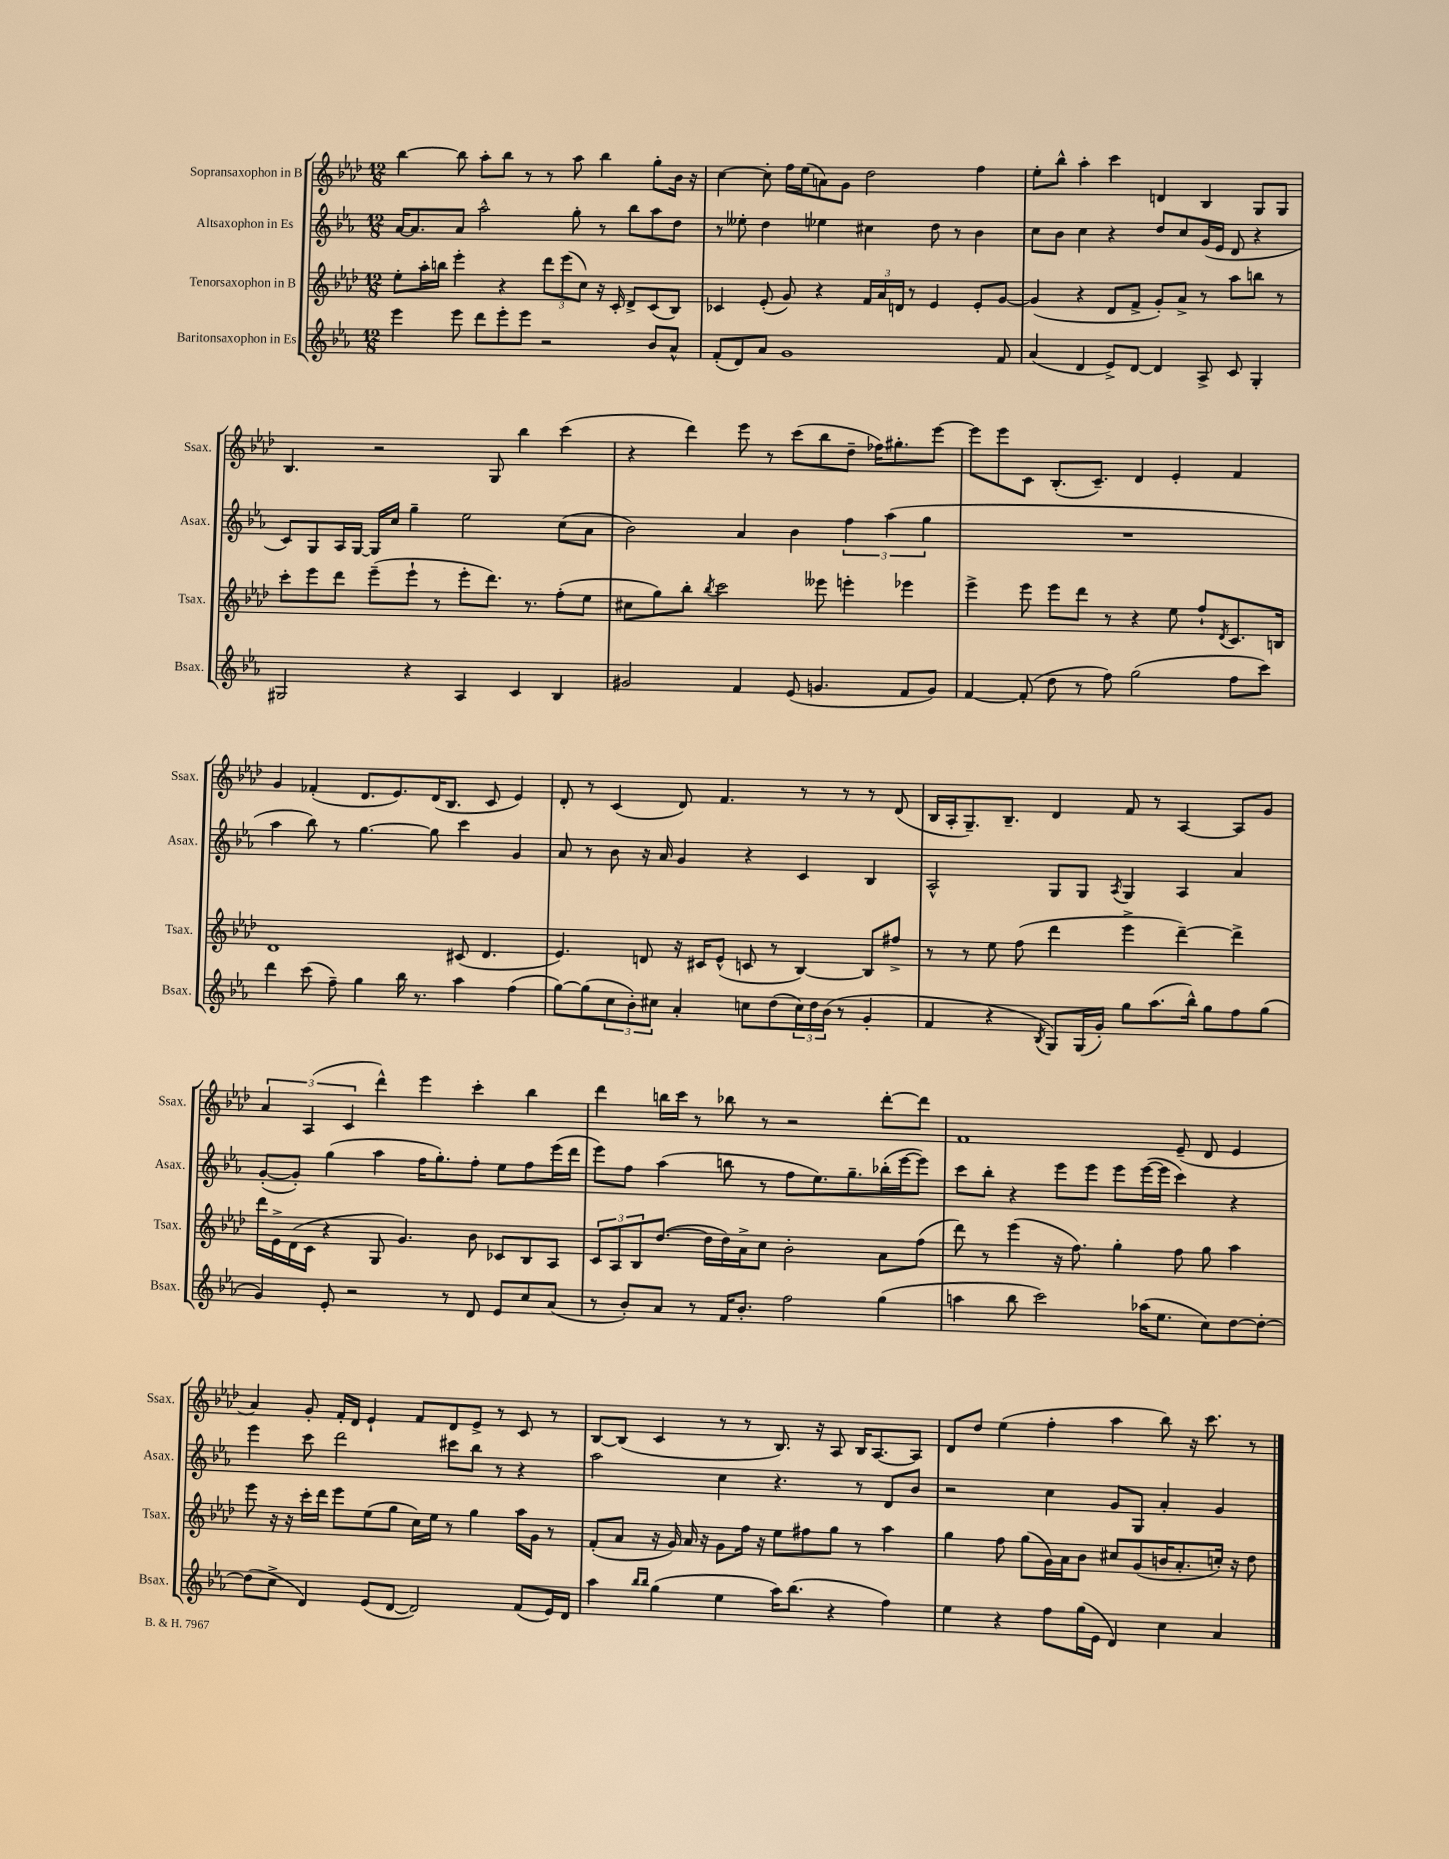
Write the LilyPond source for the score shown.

<<
\new StaffGroup <<
\new Staff = "s0" \with { instrumentName = "Sopransaxophon in B" shortInstrumentName = "Ssax." } {
    \clef treble \key aes \major \numericTimeSignature \time 12/8
    bes''4~ bes''8 aes''8-. bes''8 r8 r8 aes''8 bes''4 g''8-. bes'16 r16 |
    c''4~ c''8-. f''16 ees''16( a'8) g'8 des''2 f''4 |
    ees''8-. bes''8-^ aes''4-. c'''4 d'4 bes4 g8 g8 |
    bes4. r2 g8 bes''4 c'''4( |
    r4 des'''4) ees'''8 r8 c'''8( bes''8 des''8-- fes''16) gis''8.-. ees'''8~ |
    ees'''8 ees'''8 c'8 bes8.-.( c'8.--) des'4 ees'4-. f'4 |
    g'4 fes'4-.( des'8. ees'8.) des'16( bes8. c'8 ees'4) |
    des'8-. r8 c'4( des'8) f'4. r8 r8 r8 des'8( |
    bes16 aes16-. g8.--) bes8.-- des'4 f'8 r8 aes4~ aes8 g'8 |
    \tuplet 3/2 { aes'4 aes4( c'4 } des'''4-^) ees'''4 c'''4-. bes''4 |
    des'''4 b''16 c'''16 r8 bes''8 r8 r2 des'''8~-. des'''8 |
    f'1 ees'8--( des'8 ees'4 |
    aes'4) g'8-. f'16-. des'16 ees'4-! f'8 des'8 ees'8-> r8 c'8 r8 |
    bes8~ bes8( c'4 r8 r8 bes8.) r16 aes8 bes16 aes8.~ aes8 |
    des'8 des''8 ees''4( f''4-. aes''4 bes''8) r16 c'''8. r8 \bar "|." |
}
\new Staff = "s1" \with { instrumentName = "Altsaxophon in Es" shortInstrumentName = "Asax." } {
    \clef treble \key ees \major \numericTimeSignature \time 12/8
    aes'16~ aes'8. aes'8 aes''2-^ g''8-. r8 bes''8 aes''8 d''8 |
    r8 eeses''8-. d''4 ees''4 cis''4 d''8 r8 bes'4 |
    c''8 bes'8 c''4 r4 d''8 c''8 g'16( ees'16 d'8 r4 |
    c'8) g8 aes16 g16~ g16 c''16 g''4-- ees''2 c''8( aes'8 |
    bes'2) aes'4 bes'4 \tuplet 3/2 { f''4 aes''4( g''4 } |
    R1. |
    aes''4 bes''8) r8 g''4.~ g''8 c'''4 g'4 |
    aes'8 r8 bes'8 r16 aes'16 g'4 r4 c'4 bes4 |
    aes2-^ g8 g8 \acciaccatura { aes8 } g4 aes4 aes'4 |
    g'8~-.( g'8-.) g''4( aes''4 f''16 g''8.-.) f''8-. ees''8 f''8 ees'''16( d'''16 |
    ees'''8) f''8 aes''4( b''8 r8 f''8 ees''8.) g''8.-- bes''16-.( ees'''16~ ees'''8) |
    c'''8 bes''8-. r4 ees'''8 ees'''8 ees'''8 ees'''16~( ees'''16 c'''4) r4 |
    ees'''4 c'''8 d'''2 cis'''8 bes''8 r8 r4 |
    aes''2 c''4 r4. r8 d'8 bes'8 |
    r2 c''4 g'8 g8 aes'4-. g'4 \bar "|." |
}
\new Staff = "s2" \with { instrumentName = "Tenorsaxophon in B" shortInstrumentName = "Tsax." } {
    \clef treble \key aes \major \numericTimeSignature \time 12/8
    ees''8-. aes''16-. b''16 ees'''4-. r4 \tuplet 3/2 { des'''8 ees'''8( c''8) } r16 c'16-. des'8-> c'8( bes8) |
    ces'4 ees'8-.( g'8) r4 \tuplet 3/2 { f'16 aes'16 d'16 } r8 ees'4 ees'8-. g'8~ |
    g'4( r4 des'8 f'8-> g'8-.) aes'8-> r8 aes''8 b''8 r8 |
    c'''8-. ees'''8 des'''8 ees'''8--( ees'''8-! r8 ees'''8-. des'''8.) r8. f''8-.( ees''8 |
    cis''8 g''8) bes''8-. \acciaccatura { bes''8 } c'''2 eeses'''8 e'''4-. ees'''4 |
    ees'''4-> ees'''8 ees'''8 des'''8 r8 r4 ees''8 f''8-! \acciaccatura { des'8 } c'8. b16 |
    des'1 cis'8( des'4. |
    ees'4.) d'8 r16 cis'16 ees'8-^( c'8 r8 bes4~) bes8 fis''8-> |
    r8 r8 ees''8 f''8( des'''4 ees'''4-> des'''4~--) des'''4-> |
    des'''16 ees'16-> des'16( c'16 r4 g8 g'4.) bes'8 ces'8 bes8 aes8 |
    \tuplet 3/2 { c'8 aes8 bes8 } des''8.~( des''16 des''16) aes'16-> c''8 bes'2-. aes'8 f''8( |
    des'''8) r8 ees'''4( r16 f''8.) g''4-. f''8 g''8 aes''4 |
    ees'''8 r16 r16 c'''16-. des'''16 ees'''8 ees''8( g''8 c''16) ees''16 r8 g''4 aes''16 g'16 r8 |
    f'8-.( aes'8 r16 g'16) aes'16 r16 g'8 f''16 r16 ees''8 fis''8 g''8 r8 aes''4 |
    g''4 f''8 g''8( g'16) aes'16 bes'8 cis''8 g'8( b'16 aes'8.-. c''16-.) r16 des''8 \bar "|." |
}
\new Staff = "s3" \with { instrumentName = "Baritonsaxophon in Es" shortInstrumentName = "Bsax." } {
    \clef treble \key ees \major \numericTimeSignature \time 12/8
    ees'''4 ees'''8 d'''8 ees'''8-. ees'''8 r2 bes'8 aes'8-^ |
    f'8-.( d'8) aes'8 g'1 f'8 |
    aes'4( d'4 ees'8->) d'8~ d'4 aes8-> c'8 g4-. |
    gis2 r4 aes4 c'4 bes4 |
    gis'2 f'4 ees'8( g'4. f'8 g'8) |
    f'4~ f'8-.( d''8 r8 f''8) g''2( f''8 c'''8) |
    d'''4 c'''8( f''8--) g''4 bes''16 r8. aes''4 f''4( |
    g''8~) g''8( \tuplet 3/2 { c''8 bes'8-.) cis''8 } aes'4-. c''8 d''8( \tuplet 3/2 { c''16) d''16 bes'16( } r8 g'4-. |
    f'4 r4 \acciaccatura { bes8 } g8) g16( g'16-.) g''8 aes''8.( bes''16-^) g''8 f''8 g''8( |
    g'4) ees'8-. r2 r8 d'8 ees'8 c''8 aes'8( |
    r8 bes'8-.) aes'8 r8 f'16 bes'8.-. f''2 g''4( |
    a''4 bes''8 c'''2) aes''16( ees''8. c''8) d''8~ d''8~-. |
    d''8( c''8-> d'4) ees'8( d'8~ d'2) f'8( ees'16) d'16 |
    aes''4 \grace { bes''16 bes''16 } g''4( ees''4 aes''16) bes''8.( r4 f''4) |
    ees''4 r4 f''8 g''16( ees'16 d'4) c''4 aes'4 \bar "|." |
}
>>
>>
\layout { \context { \Score \remove "Bar_number_engraver" } }
